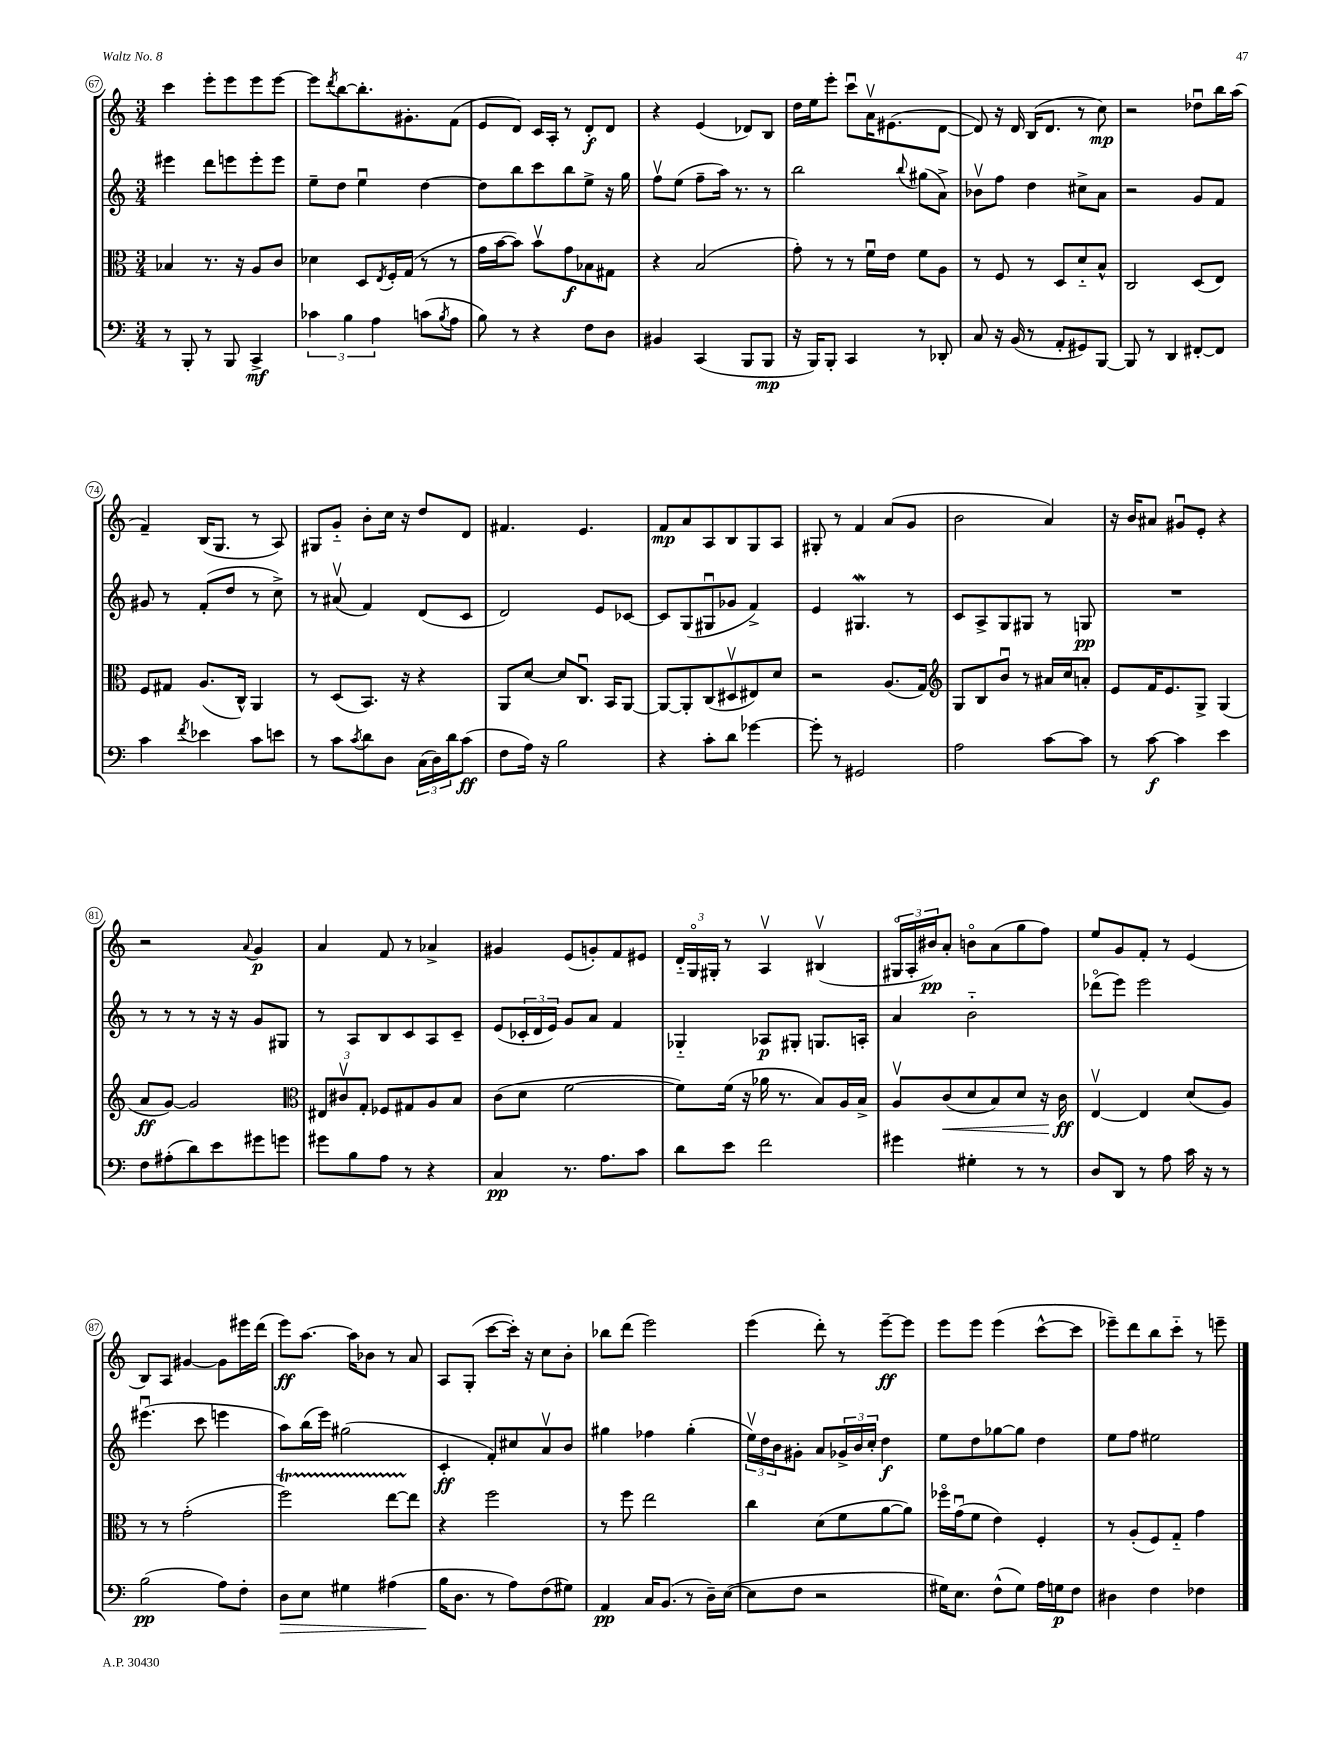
<<
\new StaffGroup <<
\new Staff = "s0" {
    \clef treble \key c \major \numericTimeSignature \time 3/4
    c'''4 e'''8-. e'''8 e'''8 e'''8~ |
    e'''8 \acciaccatura { d'''8 } b''8~ b''8.-. gis'8.-. f'8( |
    e'8 d'8) c'16 a16-. r8 d'8-.\f d'8 |
    r4 e'4( des'8) b8 |
    d''16 e''16 e'''8-. c'''8\downbow a'16\upbow eis'8.( d'8~ |
    d'8) r16 d'16 b16( d'8. r8 c''8\mp) |
    r2 des''8\downbow b''16 a''16( |
    f'4--) b16( g8. r8 a8) |
    gis8 g'8-_ b'8-. c''16 r16 d''8 d'8 |
    fis'4. e'4. |
    f'8\mp a'8 a8 b8 g8 a8 |
    gis8-. r8 f'4 a'8( g'8 |
    b'2 a'4) |
    r16 b'16 ais'8 gis'8\downbow e'8-. r4 |
    r2 \appoggiatura { a'8 } g'4\p |
    a'4 f'8 r8 aes'4-> |
    gis'4 e'8( g'8-.) f'8 eis'8 |
    \tuplet 3/2 { d'16-_ g16\flageolet gis16-. } r8 a4\upbow bis4\upbow( |
    \tuplet 3/2 { gis16\flageolet a16-. bis'16\pp) } a'8-. b'8\flageolet a'8( g''8 f''8) |
    e''8 g'8 f'8-. r8 e'4( |
    b8) a8 gis'4~ gis'8 eis'''16 d'''16( |
    e'''8\ff) a''8.~ a''16 bes'8 r8 a'8 |
    a8 g8-.( c'''8~ c'''16-.) r16 c''8 b'8-. |
    bes''8 d'''8( e'''2) |
    e'''4( d'''8-.) r8 e'''8~--\ff e'''8 |
    e'''8 e'''8 e'''4( c'''8~-^ c'''8 |
    ees'''8--) d'''8 b''8 c'''8-_ r8 e'''8-- \bar "|." |
}
\new Staff = "s1" {
    \clef treble \key c \major \numericTimeSignature \time 3/4
    eis'''4 d'''8 e'''8 e'''8-. e'''8 |
    e''8-- d''8 e''4\downbow d''4~ |
    d''8 b''8 c'''8 b''8 e''8-> r16 g''16 |
    f''8\upbow e''8( f''8-- a''16) r8. r8 |
    b''2 \appoggiatura { b''8 } gis''8( a'8->) |
    bes'8\upbow f''8 d''4 cis''8-> a'8 |
    r2 g'8 f'8 |
    gis'8 r8 f'8-.( d''8 r8 c''8->) |
    r8 ais'8\upbow( f'4) d'8( c'8 |
    d'2) e'8 ces'8~ |
    ces'8 g8( gis8\downbow ges'8 f'4->) |
    e'4 gis4.\mordent r8 |
    c'8 a8-> g8 gis8 r8 g8\pp |
    R2. |
    r8 r8 r8 r16 r16 g'8 gis8 |
    r8 a8 b8 c'8 a8 c'8-- |
    e'8( \tuplet 3/2 { ces'16-. d'16 e'16) } g'8 a'8 f'4 |
    ges4-_ aes8\p gis8-. g8. a16-. |
    a'4 b'2-_ |
    des'''8\flageolet( e'''8) e'''2 |
    eis'''4.\downbow( c'''8 e'''4 |
    a''8) b''16( e'''16) gis''2( |
    c'4-.\ff f'8-.) cis''8 a'8\upbow b'8 |
    gis''4 fes''4 gis''4-.( |
    \tuplet 3/2 { e''16\upbow) d''16 b'16 } gis'8-. a'8 \tuplet 3/2 { ges'16-> b'16 c''16-. } d''4\f |
    e''8 d''8 ges''8~ ges''8 d''4 |
    e''8 f''8 eis''2 \bar "|." |
}
\new Staff = "s2" {
    \clef alto \key c \major \numericTimeSignature \time 3/4
    bes4 r8. r16 a8 c'8 |
    des'4 d8 \acciaccatura { e8 } f16-. g16( r8 r8 |
    g'16 b'16~ b'8) b'8\upbow g'8\f bes8 gis8 |
    r4 b2( |
    g'8-.) r8 r8 f'16\downbow e'16 f'8 a8 |
    r8 f8 r8 d8 d'8-_ b8-^ |
    c2 d8( e8) |
    f8 gis8 a8.( c16-^) a,4 |
    r8 d8( b,8.) r16 r4 |
    a,8 d'8~ d'8 c8.\downbow b,16 a,8~ |
    a,8~ a,8-. c8( dis8\upbow eis8) d'8 |
    r2 a8.( g16) |
    \clef treble g8 b8 b'8\downbow r8 ais'16 c''16 a'8-. |
    e'8 f'16 e'8. g8-> g4( |
    a'8\ff g'8~) g'2 |
    \clef alto \tuplet 3/2 { eis8 cis'8\upbow g8-. } fes8 gis8 a8 b8 |
    c'8( d'8 f'2~ |
    f'8) f'16( r16 aes'16 r8. b8) a16 b16-> |
    a8\upbow c'8\<( d'8 b8) d'8 r16 c'16\ff\! |
    e4~\upbow e4 d'8( a8) |
    r8 r8 g'2-.( |
    f''2\startTrillSpan) e''8~ e''8\stopTrillSpan |
    r4 f''2 |
    r8 f''8 e''2 |
    c''4 d'8( f'8 a'8~ a'8) |
    fes''16\flageolet g'16\downbow( f'8 e'4) f4-. |
    r8 a8-.( f8) g8-_ g'4 \bar "|." |
}
\new Staff = "s3" {
    \clef bass \key c \major \numericTimeSignature \time 3/4
    r8 b,,8-. r8 b,,8 c,4->\mf |
    \tuplet 3/2 { ces'4 b4 a4 } c'8( \acciaccatura { b8 } a8 |
    b8) r8 r4 f8 d8 |
    bis,4 c,4( b,,8 b,,8\mp |
    r16 b,,16) b,,8-. c,4 r8 des,8-. |
    c8 r16 b,16( r8 a,8-. gis,8) b,,8~ |
    b,,8 r8 d,4 fis,8~-. fis,8 |
    c'4 \acciaccatura { f'8 } ees'4 c'8 e'8 |
    r8 c'8 \acciaccatura { c'8 } d'8 d8 \tuplet 3/2 { c16( d16) d'16 } c'8\ff( |
    f8 a16) r16 b2 |
    r4 c'8-. d'8 ges'4~ |
    ges'8-. r8 gis,2 |
    a2 c'8~ c'8 |
    r8 c'8~\f c'4 e'4 |
    f8 ais8-.( d'8) e'8 gis'8 g'8 |
    gis'8 b8 a8 r8 r4 |
    c4\pp r8. a8. c'8 |
    d'8 e'8 f'2 |
    gis'4 gis4-. r8 r8 |
    d8 d,8 r8 a8 c'16 r16 r8 |
    b2\pp( a8) f8-. |
    d8\> e8 gis4 ais4( |
    b16\! d8. r8 a8) f8( gis8) |
    a,4\pp c16 b,8.( r8 d16--) e16~( |
    e8 f8 r2 |
    gis16) e8. f8-^( gis8) a16 g16\p f8 |
    dis4 f4 fes4 \bar "|." |
}
>>
>>
\layout { \context { \Score currentBarNumber = #67 \override BarNumber.stencil = #(make-stencil-circler 0.1 0.3 ly:text-interface::print) } }
